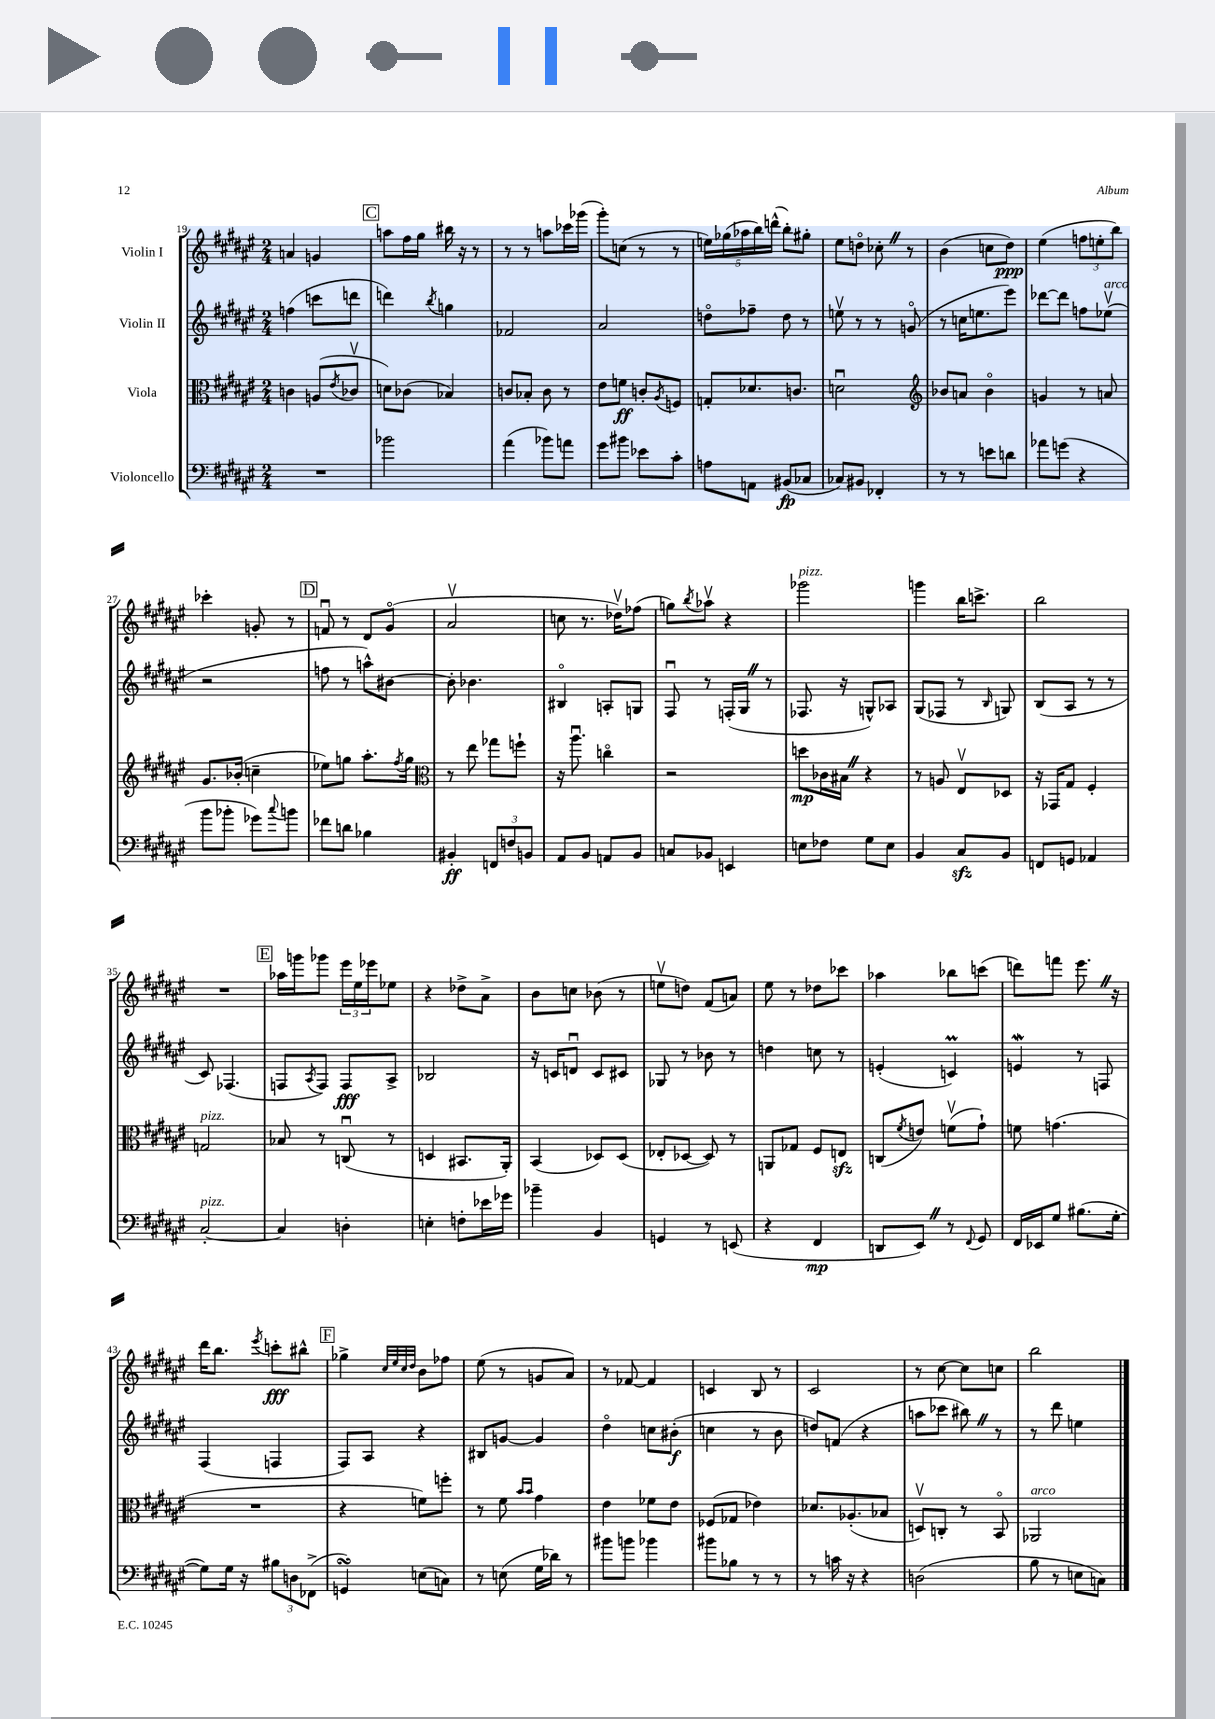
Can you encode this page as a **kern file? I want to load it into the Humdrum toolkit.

**kern	**kern	**kern	**kern
*staff4	*staff3	*staff2	*staff1
*clefF4	*clefC3	*clefG2	*clefG2
*k[f#c#g#d#a#e#]	*k[f#c#g#d#a#e#]	*k[f#c#g#d#a#e#]	*k[f#c#g#d#a#e#]
*M2/4	*M2/4	*M2/4	*M2/4
2r	4c	(4ff	4a
.	(8A	8ccc	4g
.	8qe#	.	.
.	8c-v	8ddd	.
=	=	=	=
2b-	8d)	4ddd)	8aa
.	(8c-	.	16ff#
.	.	.	16gg#
.	.	8qbb	.
.	4B-)	4gg	16bb#
.	.	.	16r
.	.	.	8r
=	=	=	=
(4a#	8c	2f-	8r
.	8B-'	.	8r
8b-)	8c	.	8aa
8a	8r	.	16ccc-
.	.	.	(16ggg-
=	=	=	=
8g#	8e#	2a#	8ggg#')
8b#	8f	.	(8cc
8e-	8c'	.	8r
.	8qA#	.	.
8c#'	8F	.	8r
=	=	=	=
8A	8G'	8ddo	20ee)
.	.	.	(20gg-
.	.	.	20aa-
8AA	8.d-	8ff-~	.
.	.	.	20bb)
.	.	.	(20ddd^^
(8BB#	.	8dd	8bb')
.	8.c	.	.
8C-	.	8r	8gg#'
=	=	=	=
8C-)	2du	8eev	8ee#
8BB#	.	8r	8ddo
4FF-'	.	8r	8cc-'
.	.	(8go	8r
=	=	=	=
*	*clefG2	*	*
8r	8b-	8r	(4b
8r	8a	16cc	.
.	.	8.ee	.
8e	4b-o	.	8cc
8d	.	8eee#)	8dd#)
=	=	=	=
8a-	4g	[8ddd-	(4ee#
(8g	.	8ddd-]	.
4r	8r	8ff	12ff
.	.	.	12ee'
.	8a	(8ee-v	.
.	.	.	12bb)
=	=	=	=
8b	8.g#	2r	4ccc-'
8b-'	.	.	.
.	(16b-'	.	.
8g-)	4cc~	.	8g'
8qqcc#	.	.	.
8b	.	.	8r
=	=	=	=
8f-	8ee-)	8ff	8fu
8d	8gg	8r	8r
4B-	8.aa#'	8aa^^)	8d#
.	.	[8b#	(8g#o
.	8qff#	.	.
.	16gg	.	.
=	=	=	=
*	*clefC3	*	*
4BB#'	8r	8b#']	2a#v
.	8ee#	4.b-	.
12FF	8gg-	.	.
12F	.	.	.
.	8ff`	.	.
12BB	.	.	.
=	=	=	=
8AA#	16r	4B#o	8cc
.	8.aa#u	.	.
8BB	.	.	8.r
8AA	4cco	8A'	.
.	.	.	16dd-v)
8BB	.	8G	(8ff-
=	=	=	=
8C	2r	8F#u	8gg)
.	.	.	8qbb
8BB-	.	8r	8aa-v
4EE	.	(16F'	4r
.	.	16G#	.
.	.	8r	.
=	=	=	=
8E	8dd	8.F-	2ggg-
8F-	16c-	.	.
.	16B#	16r	.
8G#	4r	8G^^)	.
8E	.	8A-	.
=	=	=	=
4BB	8r	(8G#	4ggg
.	8A	8F-	.
8C#	8E#v	8r	16bb
.	.	.	8.ccc^
.	.	16qqB	.
8BB	8D-	8G)	.
=	=	=	=
8FF	16r	(8B	2bb
.	16GG-	.	.
8GG	8G#	8A#	.
4AA-	4F#'	8r	.
.	.	8r	.
=	=	=	=
[2C#'	2G	8c#)	2r
.	.	(4.F-	.
=	=	=	=
4C#]	8B-	8F	16aa-
.	.	.	16ggg
.	.	8qA#	.
.	8r	8F)	8ggg-
4D'	(8Cu	8F	24eee#
.	.	.	24ee#
.	.	.	24eee-
.	8r	8A#^	8ee-
=	=	=	=
4E'	4D	2B-	4r
8F'	8.BB#	.	8dd-^
16e-	.	.	8a#^
16g-	16AA#')	.	.
=	=	=	=
4b-~	(4BB	16r	8b
.	.	16c	.
.	.	8du	8cc
4BB	8D-)	8c	(8b-
.	(8D-	8c#	8r
=	=	=	=
4GG	8E-'	8G-	8eev
.	[8D-	8r	8dd)
8r	8D-])	8b-	(8f#
(8EE	8r	8r	8a)
=	=	=	=
4r	8AA	4dd	8ee#
.	8G-	.	8r
4FF#	8F#	8cc	8dd-
.	8E	8r	8ccc-
=	=	=	=
8DD	(8C	(4e'	4aa-
.	8qf#	.	.
8EE#)	8e)	.	.
8r	(8fv	4c)	8bb-
8qqFF#	.	.	.
8GG#	8g#`)	.	(8ccc
=	=	=	=
16FF#	8f	4e	8ddd)
16EE-	.	.	.
8G#	(4.g	.	8fff
(8.B#	.	8r	8.eee#
.	.	8F	.
[16G#'	.	.	16r
=	=	=	=
8G#])	2r	(4F#	16ddd#
.	.	.	8.bb
16G#	.	.	.
16r	.	.	.
.	.	.	8qeee#
12B#	.	4F	8ccc'
12D	.	.	.
.	.	.	8bb#^^
(12FF-^	.	.	.
=	=	=	=
4GG)	4r	8F#)	4gg-^
.	.	8A#	.
.	.	.	32qqcc#
.	.	.	32qqee#
.	.	.	32qqcc#
.	.	.	32qqdd#
(8E	8f)	4r	8b
8C)	8ff'	.	8ff-
=	=	=	=
8r	8r	8B#	(8ee#
(8E	8f#	[8g	8r
.	16qqb	.	.
.	16qqb	.	.
16G#	4g#	4g]	8g
16d-)	.	.	.
8r	.	.	8a#)
=	=	=	=
8b#	4e#	4dd#o	8r
8b	.	.	[8f-
4b-	8f-	8cc	4f-]
.	8e#	(8b#'	.
=	=	=	=
8b#	(8F-	4cc	4c
8B-	8G-	.	.
8r	4e-)	8r	8B
8r	.	8b	8r
=	=	=	=
8r	8.d-	8dd)	2c#
16c	.	(8f	.
16r	(8.A-'	.	.
4r	.	4r	.
.	8B-	.	.
=	=	=	=
(2D	8Dv)	8aa	8r
.	8C'	8ccc-	[8cc#
.	8r	8bb#)	8cc#]
.	8BBo	8r	8cc
=	=	=	=
8B	2AA-	8r	2bb
8r	.	8ddd#	.
8E	.	4ee	.
8C)	.	.	.
==	==	==	==
*-	*-	*-	*-
